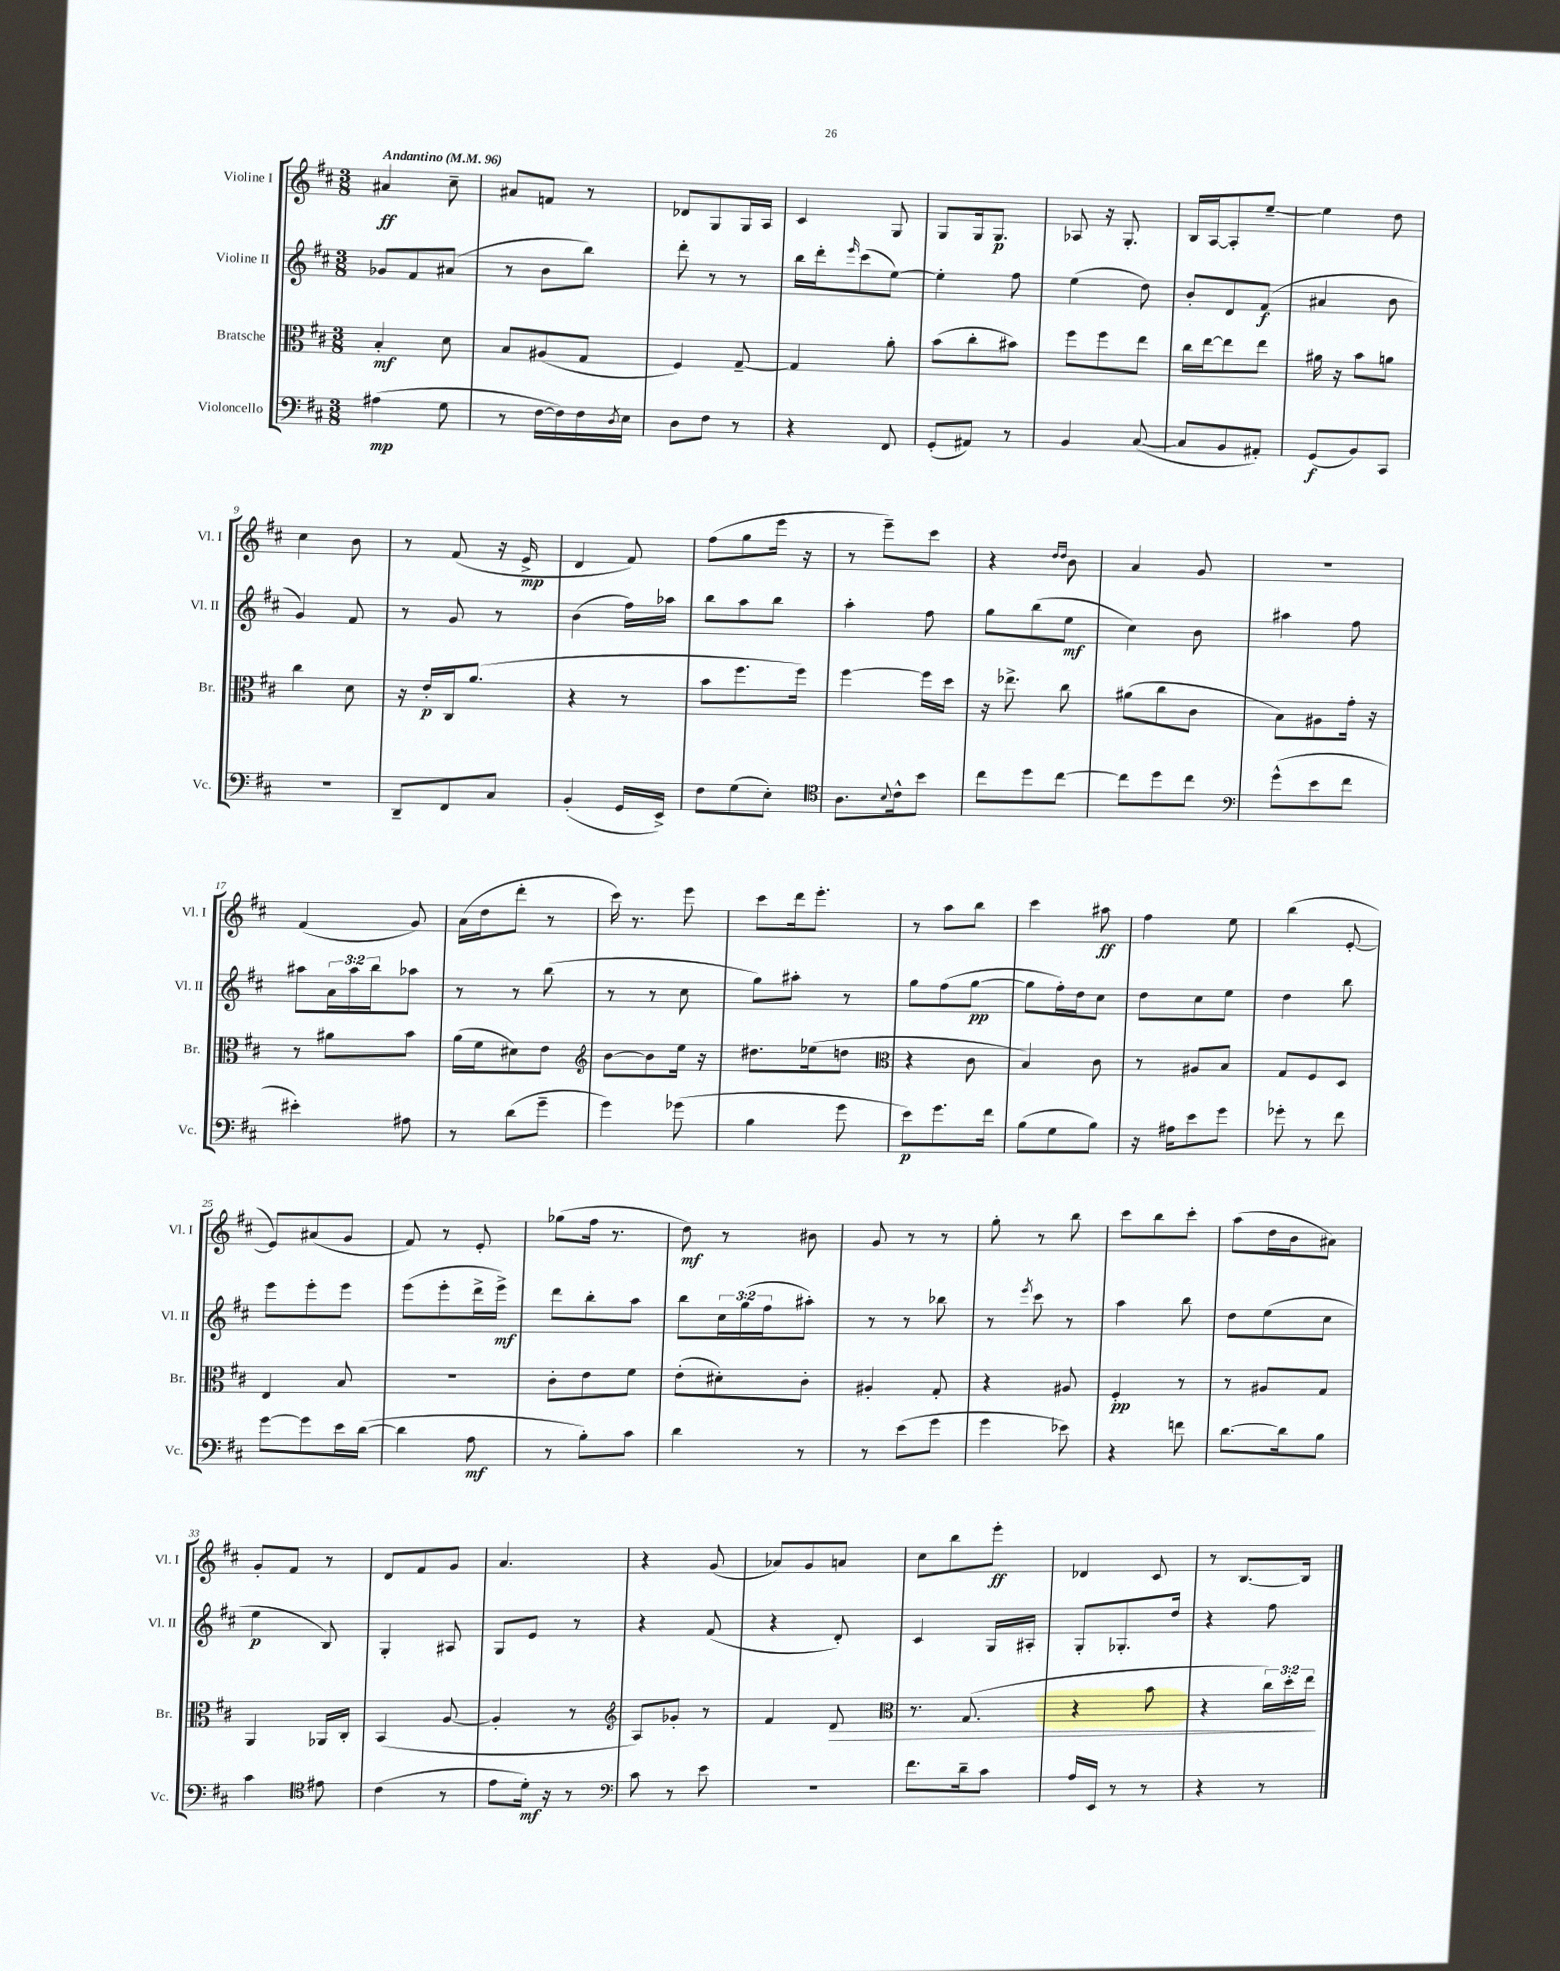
<<
\new StaffGroup <<
\new Staff = "s0" \with { instrumentName = "Violine I" shortInstrumentName = "Vl. I" } {
    \clef treble \key d \major \numericTimeSignature \time 3/8 \tempo "Andantino" 4 = 96
    ais'4\ff cis''8-- |
    ais'8 f'8 r8 |
    des'8 g8 g16 a16 |
    cis'4 g8 |
    g8 g16 g8.\p |
    aes8 r16 g8.-. |
    b16 a16~ a8-. e''8~-- |
    e''4 d''8 |
    cis''4 b'8 |
    r8 fis'8( r16 e'16->\mp |
    d'4 fis'8) |
    fis''8( g''8 e'''16 r16 |
    r8 e'''8--) cis'''8 |
    r4 \grace { d''16 d''16 } b'8 |
    a'4 g'8 |
    R4. |
    fis'4( g'8) |
    a'16( d''16 d'''8-. r8 |
    cis'''16) r8. e'''8 |
    cis'''8 d'''16 e'''8.-. |
    r8 a''8 b''8 |
    cis'''4 ais''8\ff |
    fis''4 e''8 |
    b''4( e'8~-. |
    e'8) ais'8( g'8 |
    fis'8) r8 e'8-. |
    ges''8( fis''16 r8. |
    d''8\mf) r8 bis'8 |
    g'8 r8 r8 |
    g''8-. r8 b''8 |
    cis'''8 b''8 cis'''8-. |
    a''8( d''16 b'16 ais'8) |
    g'8-. fis'8 r8 |
    d'8 fis'8 g'8 |
    a'4. |
    r4 g'8( |
    aes'8) g'8 a'8 |
    cis''8 b''8 e'''8-.\ff |
    des'4 cis'8 |
    r8 b8.~ b16 \bar "|." |
}
\new Staff = "s1" \with { instrumentName = "Violine II" shortInstrumentName = "Vl. II" } {
    \clef treble \key d \major \numericTimeSignature \time 3/8 \override Staff.TupletNumber.text = #tuplet-number::calc-fraction-text
    ges'8 fis'8 ais'8( |
    r8 b'8 b''8) |
    d'''8-. r8 r8 |
    b''16 d'''16-. \grace { e'''16 } cis'''8( e''8~) |
    e''4-. fis''8 |
    e''4( d''8) |
    b'8-. d'8 fis'8\f( |
    ais'4 b'8 |
    g'4) fis'8 |
    r8 g'8 r8 |
    b'4( fis''16) aes''16 |
    b''8 a''8 b''8 |
    a''4-. fis''8 |
    g''8 b''8( e''8\mf |
    cis''4) b'8 |
    ais''4 fis''8 |
    ais''8 \tuplet 3/2 { a'16 ais''16 b''16 } aes''8 |
    r8 r8 b''8( |
    r8 r8 cis''8 |
    g''8) ais''8-. r8 |
    g''8 fis''8( g''8~\pp |
    g''8 fis''16-.) d''16 cis''8 |
    d''8 cis''8 e''8 |
    d''4 b''8 |
    e'''8 e'''8-. e'''8 |
    e'''8( e'''8-. d'''16-> e'''16->\mf) |
    d'''8 b''8-. a''8 |
    b''8 \tuplet 3/2 { cis''16 g''16( fis''16 } ais''8-.) |
    r8 r8 bes''8 |
    r8 \acciaccatura { e'''8 } cis'''8 r8 |
    a''4 b''8 |
    d''8 e''8( cis''8 |
    e''4\p b8) |
    g4-. ais8 |
    g8 e'8 r8 |
    r4 fis'8( |
    r4 d'8-.) |
    cis'4 g16 ais16-. |
    g8-. ges8.-. d''16 |
    r4 fis''8 \bar "|." |
}
\new Staff = "s2" \with { instrumentName = "Bratsche" shortInstrumentName = "Br." } {
    \clef alto \key d \major \numericTimeSignature \time 3/8 \override Staff.TupletNumber.text = #tuplet-number::calc-fraction-text
    b4-.\mf d'8 |
    b8 ais8( g8 |
    fis4) g8~-- |
    g4 a'8-. |
    b'8( cis''8-. bis'8) |
    fis''8 fis''8 e''8 |
    cis''16 e''16~ e''8 e''8 |
    ais'16 r16 b'8 a'8 |
    cis''4 d'8 |
    r16 e'16-.\p cis16 a'8.( |
    r4 r8 |
    b'8 fis''8. fis''16) |
    fis''4~ fis''16 d''16 |
    r16 ees''8.-> cis''8 |
    ais'8( cis''8 cis'8 |
    b8) ais8 g'16-. r16 |
    r8 ais'8 b'8 |
    a'16( fis'16 dis'8) e'8 |
    \clef treble b'8~ b'8 e''16 r16 |
    dis''8. ees''16( d''8 |
    \clef alto r4 cis'8 |
    b4) cis'8 |
    r8 ais8 b8 |
    g8 fis8 d8 |
    e4 b8 |
    R4. |
    cis'8-. e'8 fis'8 |
    e'8-.( dis'8-.) cis'8-. |
    ais4-. g8-. |
    r4 ais8 |
    fis4-.\pp r8 |
    r8 ais8 g8 |
    a,4 aes,16 cis16-. |
    b,4( a8~ |
    a4-. r8 |
    \clef treble a8) ges'8-. r8 |
    fis'4 d'8\> |
    \clef alto r8. g8.( |
    r4 b'8 |
    r4 \tuplet 3/2 { cis''16) d''16-. e''16\! } \bar "|." |
}
\new Staff = "s3" \with { instrumentName = "Violoncello" shortInstrumentName = "Vc." } {
    \clef bass \key d \major \numericTimeSignature \time 3/8
    ais4\mp( g8 |
    r8 fis16~ fis16) fis16 \acciaccatura { d8 } e16 |
    d8 fis8 r8 |
    r4 fis,8 |
    g,8-.( ais,8) r8 |
    b,4 cis8~( |
    cis8 b,8 ais,8-.) |
    g,8\f( b,8) cis,8 |
    R4. |
    d,8-- fis,8 cis8 |
    b,4-.( g,16 e,16->) |
    fis8 g8( e8-.) |
    \clef tenor a8. \appoggiatura { b8 } cis'16-^ b'8 |
    cis''8 d''8 cis''8~ |
    cis''8 d''8 cis''8 |
    \clef bass g'8-^( e'8 fis'8 |
    eis'4-.) ais8 |
    r8 d'8( g'8-- |
    g'4) ges'8( |
    b4 g'8 |
    e'8\p) g'8. fis'16 |
    b8( g8 b8) |
    r16 ais16 e'8 g'8 |
    ges'8-. r8 fis'8 |
    g'8~ g'8 e'16 d'16~( |
    d'4 a8\mf |
    r8 b8-.) cis'8 |
    d'4 r8 |
    r8 e'8( g'8 |
    g'4 ees'8) |
    r4 f'8 |
    d'8.~ d'16 b8 |
    cis'4 \clef tenor eis'8 |
    cis'4( r8 |
    e'8 d'16-.\mf) r16 r8 |
    \clef bass cis'8 r8 e'8 |
    r4. |
    fis'8. d'16-- cis'8 |
    a16 e,16 r8 r8 |
    r4 r8 \bar "|." |
}
>>
>>
